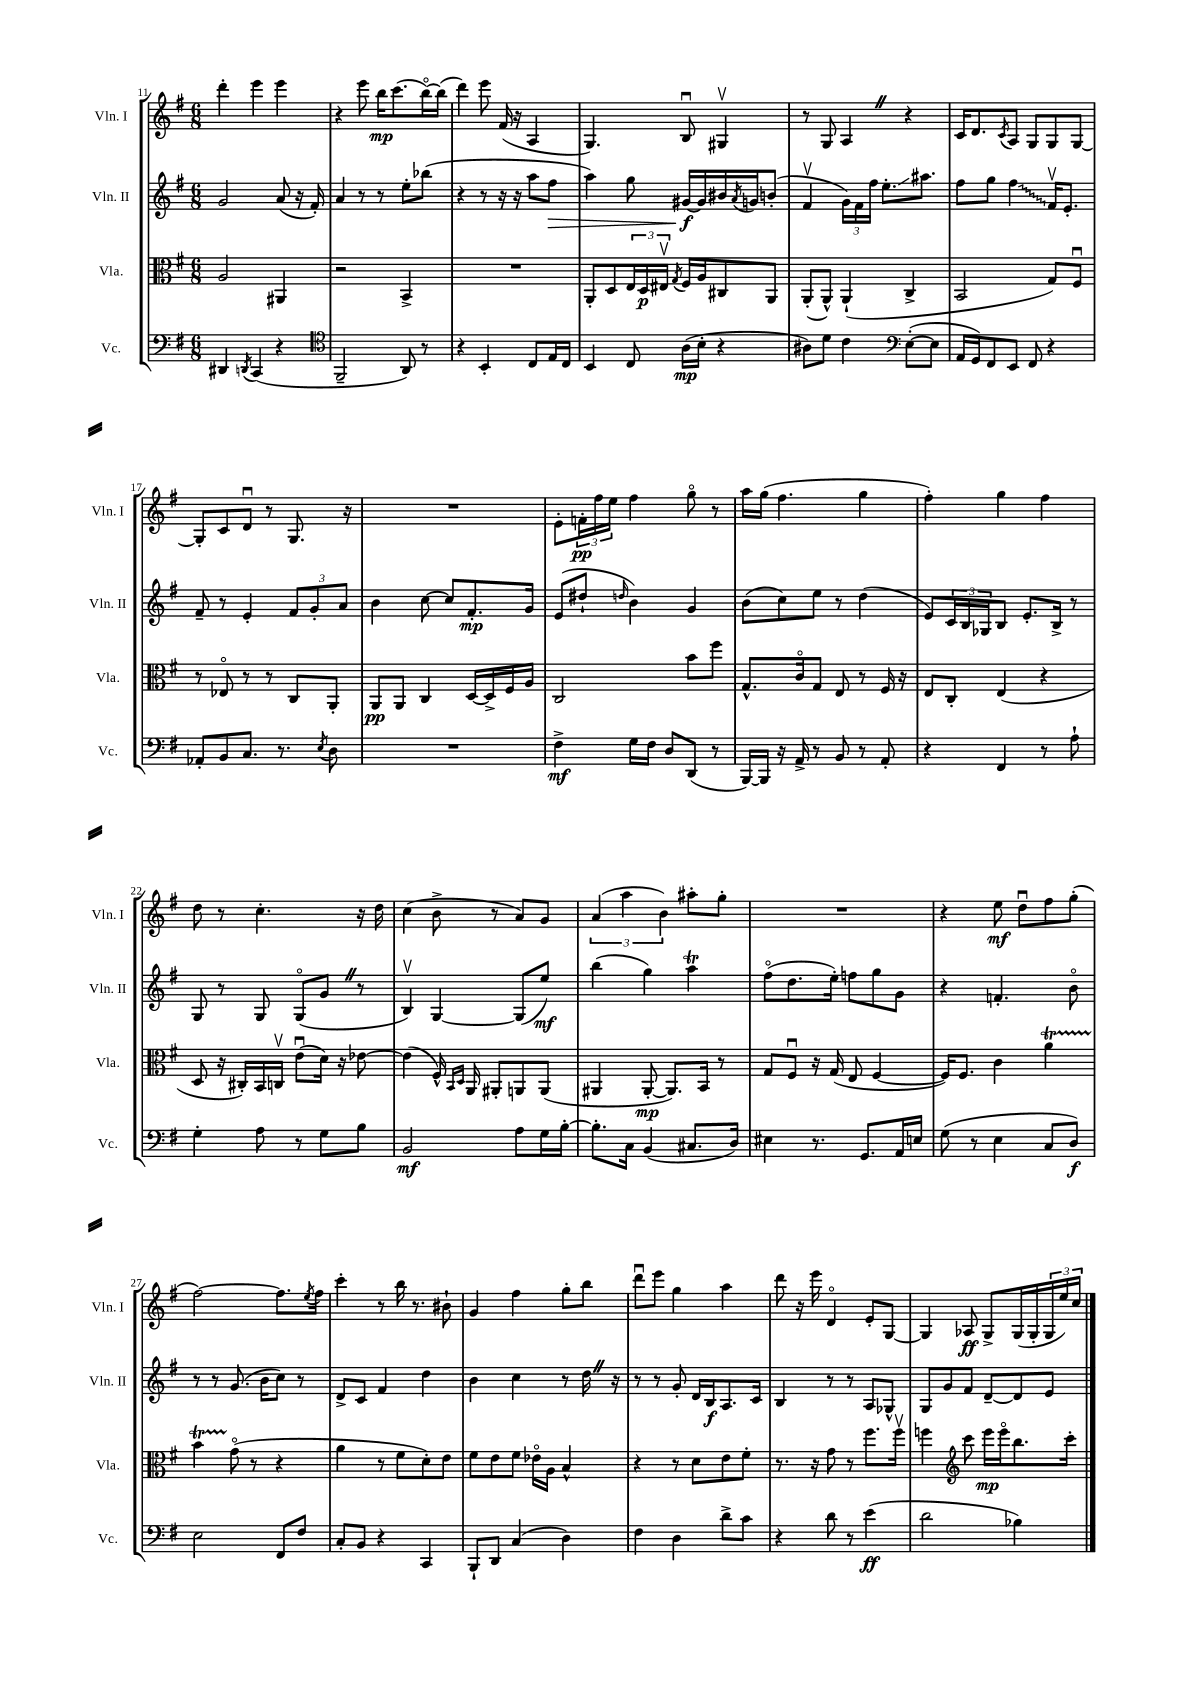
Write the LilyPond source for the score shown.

<<
\new StaffGroup <<
\new Staff = "s0" \with { instrumentName = "Vln. I" shortInstrumentName = "Vln. I" } {
    \clef treble \key g \major \numericTimeSignature \time 6/8
    d'''4-. e'''4 e'''4 |
    r4 e'''8 b''16\mp c'''8.( b''16~\flageolet) b''16( |
    d'''4) e'''8 fis'16( r16 a4 |
    g4.) b8\downbow gis4\upbow |
    r8 g8 a4 \once \override BreathingSign.text = \markup { \musicglyph "scripts.caesura.straight" } \breathe r4 |
    c'16 d'8. \acciaccatura { c'8 } a8 g8 g8 g8~ |
    g8-. c'8 d'8\downbow r8 g8. r16 |
    R2. |
    e'8-. \tuplet 3/2 { f'16-.\pp fis''16 e''16 } fis''4 g''8\flageolet r8 |
    a''16 g''16( fis''4. g''4 |
    fis''4-.) g''4 fis''4 |
    d''8 r8 c''4.-. r16 d''16 |
    c''4( b'8-> r8 a'8) g'8 |
    \tuplet 3/2 { a'4( a''4 b'4) } ais''8-. g''8-. |
    R2. |
    r4 e''8\mf d''8\downbow fis''8 g''8-.( |
    fis''2~) fis''8. \acciaccatura { e''8 } fis''16 |
    c'''4-. r8 b''16 r8. bis'8-! |
    g'4 fis''4 g''8-. b''8 |
    d'''8\downbow e'''8 g''4 a''4 |
    d'''8 r16 e'''16 d'4\flageolet e'8-. g8~ |
    g4 aes8\ff g8-> g16( g16-. \tuplet 3/2 { g16 e''16) c''16 } \bar "|." |
}
\new Staff = "s1" \with { instrumentName = "Vln. II" shortInstrumentName = "Vln. II" } {
    \clef treble \key g \major \numericTimeSignature \time 6/8
    g'2 a'8( r16 fis'16-.) |
    a'4 r8 r8 e''8-. bes''8( |
    r4 r8 r16 r16 a''8 fis''8\> |
    a''4) g''8 gis'16~\f\! gis'16 bis'16 \acciaccatura { a'8 } g'16 b'8-.( |
    fis'4\upbow \tuplet 3/2 { g'16) fis'16 fis''16 } e''8.-.\glissando ais''8. |
    fis''8 g''8 \once \override Glissando.style = #'zigzag fis''4\glissando fis'16\upbow e'8.-. |
    fis'8-- r8 e'4-. \tuplet 3/2 { fis'8 g'8-. a'8 } |
    b'4 c''8~ c''8 fis'8.-.\mp g'16 |
    e'8( dis''8-! \grace { d''16 } b'4) g'4 |
    b'8( c''8) e''8 r8 d''4( |
    e'8) \tuplet 3/2 { c'16 b16 ges16 } b8 e'8.-. b16-> r8 |
    g8 r8 g8 g8\flageolet( g'8 \once \override BreathingSign.text = \markup { \musicglyph "scripts.caesura.straight" } \breathe r8 |
    b4\upbow) g4~ g8( e''8\mf) |
    b''4( g''4) a''4\trill |
    fis''8\flageolet( d''8. e''16-.) f''8 g''8 g'8 |
    r4 f'4.-. b'8\flageolet |
    r8 r8 g'8.( b'16 c''8) r8 |
    d'8-> c'8 fis'4 d''4 |
    b'4 c''4 r8 d''16 \once \override BreathingSign.text = \markup { \musicglyph "scripts.caesura.straight" } \breathe r16 |
    r8 r8 g'8-. d'16 b16\f a8. c'16 |
    b4 r8 r8 a8 ges8-^ |
    g8 g'8 fis'8 d'8~-- d'8 e'8 \bar "|." |
}
\new Staff = "s2" \with { instrumentName = "Vla." shortInstrumentName = "Vla." } {
    \clef alto \key g \major \numericTimeSignature \time 6/8
    a2 ais,4 |
    r2 b,4-> |
    R2. |
    a,8-. d8 \tuplet 3/2 { e16 d16\p eis16\upbow } \acciaccatura { g8 } fis16 a16 cis8 a,8 |
    a,8-.( a,8-^) a,4-!( c4-> |
    b,2 g8) fis8\downbow |
    r8 ees8\flageolet r8 r8 c8 a,8-. |
    a,8\pp a,8 c4 d16~ d16-> fis16 a16 |
    c2 b'8 fis''8 |
    g8.-^ c'16\flageolet g8 e8 r8 fis16 r16 |
    e8 c8-. e4( r4 |
    d8 r16 cis16-.) b,16 c16\upbow e'8\downbow( d'16) r16 ees'8~ |
    ees'4( fis16-^) \grace { b,16 d16 } a,16 ais,8-. a,8 a,8( |
    ais,4 ais,8~-.\mp ais,8.) b,16 r8 |
    g8 fis8\downbow r16 g16( e8 fis4~ |
    fis16) fis8. c'4 a'4\startTrillSpan |
    b'4 g'8\flageolet\stopTrillSpan( r8 r4 |
    a'4 r8 fis'8 d'8-.) e'8 |
    fis'8 e'8 fis'8 ees'16\flageolet a16 b4-^ |
    r4 r8 d'8 e'8 fis'8-. |
    r8. r16 g'8 r8 fis''8. fis''16\upbow |
    f''4 \clef treble c'''8 e'''16\mp e'''16\flageolet b''8. c'''16-. \bar "|." |
}
\new Staff = "s3" \with { instrumentName = "Vc." shortInstrumentName = "Vc." } {
    \clef bass \key g \major \numericTimeSignature \time 6/8
    dis,4 \acciaccatura { d,8 } c,4( r4 |
    \clef tenor fis,2-- a,8) r8 |
    r4 b,4-. c8 e16 c16 |
    b,4 c8 a16\mp( b16-. r4 |
    ais8) d'8 c'4 \clef bass e8~-.( e8 |
    a,16 g,16) fis,8 e,8 fis,8 r4 |
    aes,8-. b,8 c8. r8. \acciaccatura { e8 } d8 |
    R2. |
    fis4->\mf g16 fis16 d8 d,8( r8 |
    b,,16~) b,,16 r16 a,16-> r8 b,8 r8 a,8-. |
    r4 fis,4 r8 a8-! |
    g4-. a8 r8 g8 b8 |
    b,2\mf a8 g16 b16~-. |
    b8.-. c16 b,4( cis8. d16) |
    eis4 r8. g,8. a,16 e16 |
    g8( r8 e4 c8 d8\f) |
    e2 fis,8 fis8 |
    c8-. b,8 r4 c,4 |
    b,,8-! d,8 c4( d4) |
    fis4 d4 d'8-> c'8 |
    r4 d'8 r8 e'4\ff( |
    d'2 bes4) \bar "|." |
}
>>
>>
\layout { \context { \Score currentBarNumber = #11 } }
